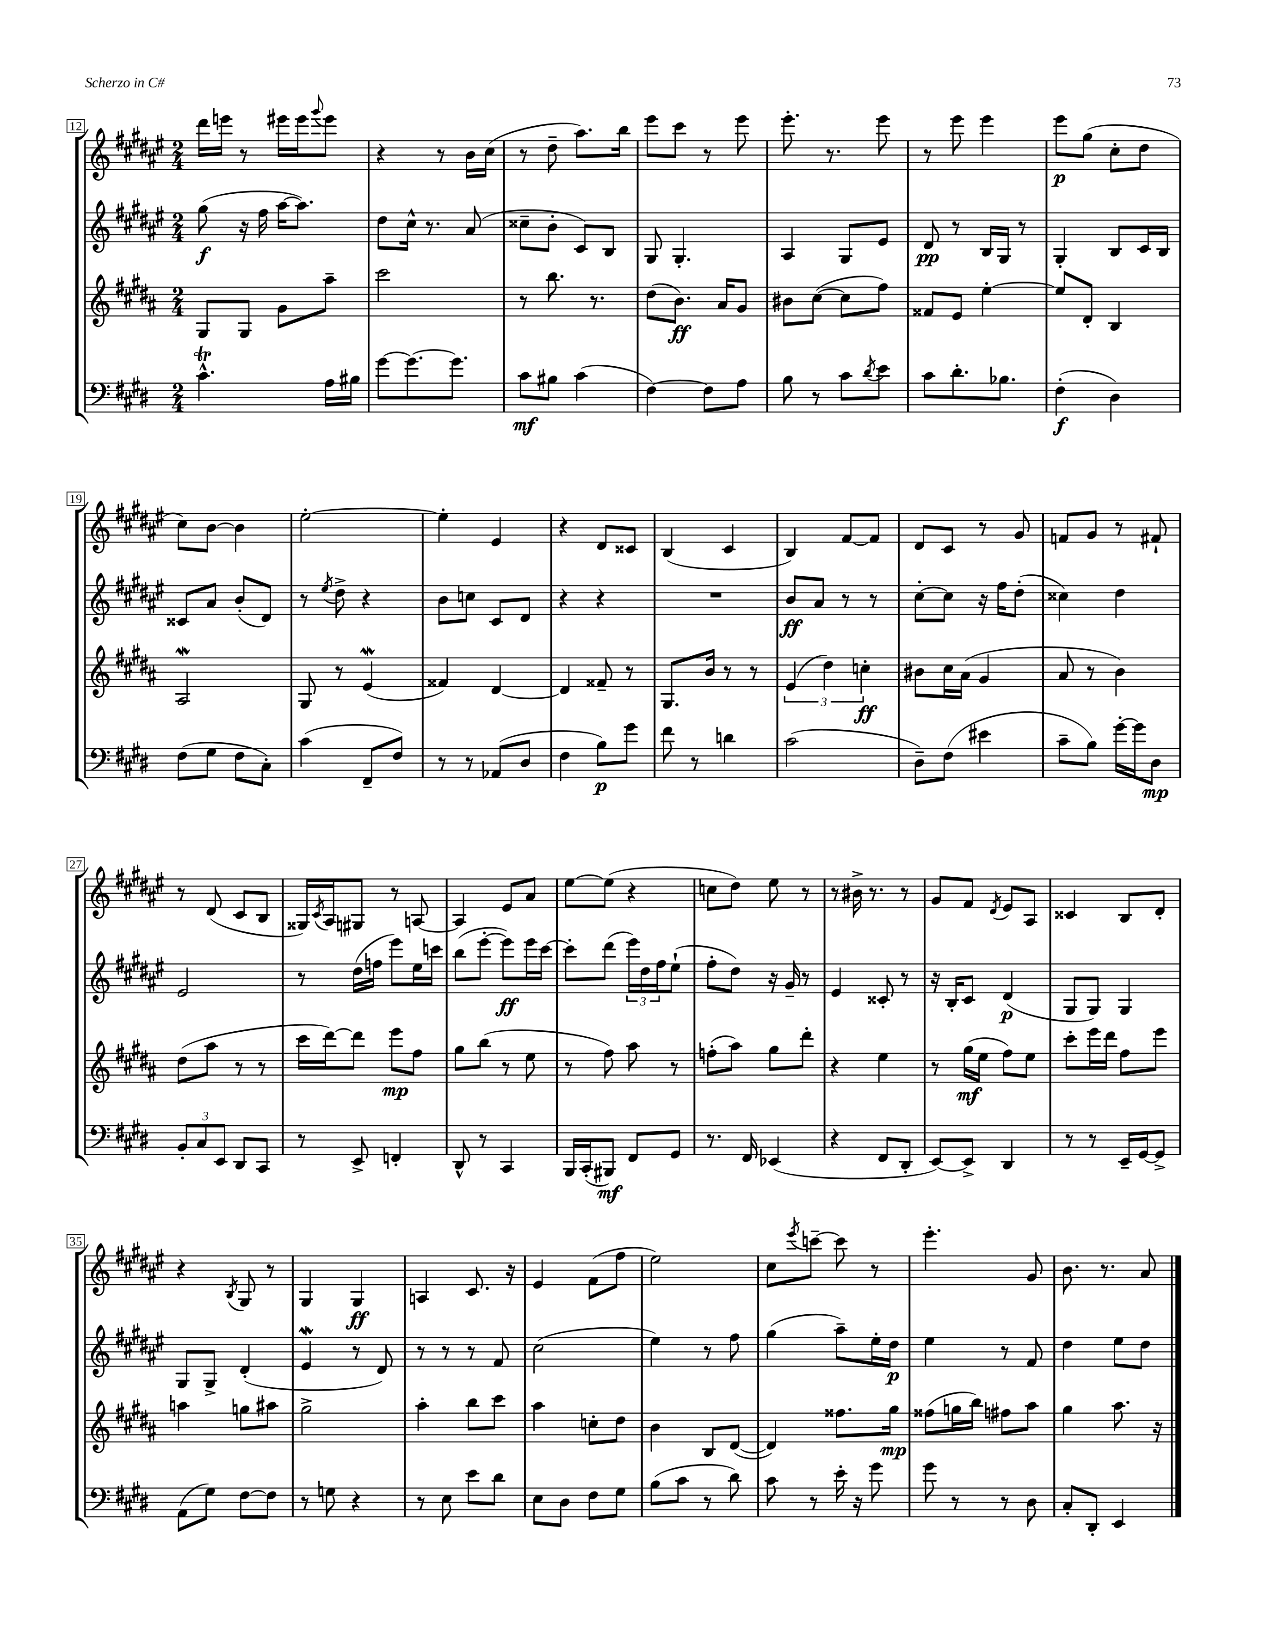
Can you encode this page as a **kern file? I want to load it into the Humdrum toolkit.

**kern	**dynam	**kern	**dynam	**kern	**dynam	**kern	**dynam
*part4	*part4	*part3	*part3	*part2	*part2	*part1	*part1
*staff4	*staff4	*staff3	*staff3	*staff2	*staff2	*staff1	*staff1
*clefF4	*	*clefG2	*	*clefG2	*	*clefG2	*
*k[f#c#g#d#]	*	*k[f#c#g#d#a#]	*	*k[f#c#g#d#a#e#]	*	*k[f#c#g#d#a#e#]	*
*M2/4	*	*M2/4	*	*M2/4	*	*M2/4	*
=12	=12	=12	=12	=12	=12	=12	=12
4.c#T^^\	.	8G#/L	.	(8gg#\	f	16ddd#\LL	.
.	.	.	.	.	.	16eeen\JJ	.
.	.	8G#/J	.	16r	.	8r	.
.	.	.	.	16ff#\	.	.	.
.	.	8g#\L	.	[16aa#\KL	.	16eee#X\LL	.
.	.	.	.	8.aa#\J])	.	16eee#\J	.
.	.	.	.	.	.	8qqggg#/	.
16A\LL	.	8aa#~\J	.	.	.	8eee#\J	.
16B#X\JJ	.	.	.	.	.	.	.
=13	=13	=13	=13	=13	=13	=13	=13
[8g#\L	.	2ccc#\	.	8dd#\L	.	4r	.
8.g#\_	.	.	.	16cc#^^\Jk	.	.	.
.	.	.	.	8.r	.	.	.
.	.	.	.	.	.	8r	.
8.g#\J]	.	.	.	.	.	.	.
.	.	.	.	(8a#/	.	16b\LL	.
.	.	.	.	.	.	(16cc#\JJ	.
=14	=14	=14	=14	=14	=14	=14	=14
8c#\L	mf	8r	.	8cc##X~\L	.	8r	.
8B#X\J	.	8.bb\	.	8b'\J	.	8dd#~\	.
(4c#\	.	.	.	8c#/L)	.	8.aa#\L)	.
.	.	8.r	.	.	.	.	.
.	.	.	.	8B/J	.	.	.
.	.	.	.	.	.	16bb\Jk	.
=15	=15	=15	=15	=15	=15	=15	=15
[4F#\)	.	(8dd#\L	.	8G#/	.	8eee#\L	.
.	.	8.b\J)	ff	4.G#'/	.	8ccc#\J	.
8F#\L]	.	.	.	.	.	8r	.
.	.	16a#/KL	.	.	.	.	.
8A\J	.	8g#/J	.	.	.	8eee#\	.
=16	=16	=16	=16	=16	=16	=16	=16
8B\	.	8b#X\L	.	4A#/	.	8.eee#'\	.
8r	.	([8cc#\J	.	.	.	.	.
.	.	.	.	.	.	8.r	.
8c#\L	.	8cc#\L]	.	8G#/L	.	.	.
8qd#/	.	.	.	.	.	.	.
8e\J	.	8ff#\J)	.	8e#/J	.	8eee#\	.
=17	=17	=17	=17	=17	=17	=17	=17
8c#\L	.	8f##X/L	.	8d#/	pp	8r	.
8.d#'\	.	8e/J	.	8r	.	8eee#\	.
.	.	[4ee'\	.	16B/LL	.	4eee#\	.
8.B-X\J	.	.	.	16G#/JJ	.	.	.
.	.	.	.	8r	.	.	.
=18	=18	=18	=18	=18	=18	=18	=18
(4F#'\	f	8ee/L]	.	4G#'/	.	8eee#\L	p
.	.	8d#'/J	.	.	.	(8gg#\J	.
4D#\)	.	4B/	.	8B/L	.	8cc#'\L	.
.	.	.	.	16c#/L	.	8dd#\J	.
.	.	.	.	16B/JJ	.	.	.
!!LO:LB:g=z
=19	=19	=19	=19	=19	=19	=19	=19
(8F#\L	.	2A#W/	.	8c##X/L	.	8cc#\L)	.
8G#\J	.	.	.	8a#/J	.	[8b\J	.
8F#\L	.	.	.	(8b'/L	.	4b\]	.
8C#'\J)	.	.	.	8d#/J)	.	.	.
=20	=20	=20	=20	=20	=20	=20	=20
(4c#\	.	8G#/	.	8r	.	[2ee#'\	.
.	.	.	.	8qee#/	.	.	.
.	.	8r	.	8dd#^\	.	.	.
8FF#~/L	.	(4ew/	.	4r	.	.	.
8F#/J)	.	.	.	.	.	.	.
=21	=21	=21	=21	=21	=21	=21	=21
8r	.	4f##X/)	.	8b\L	.	4ee#'\]	.
8r	.	.	.	8ccn\J	.	.	.
(8AA-X/L	.	[4d#/	.	8c#/L	.	4e#/	.
8D#/J	.	.	.	8d#/J	.	.	.
=22	=22	=22	=22	=22	=22	=22	=22
4F#\	.	4d#/]	.	4r	.	4r	.
8B\L)	p	8f##X~/	.	4r	.	8d#/L	.
8g#\J	.	8r	.	.	.	8c##X/J	.
=23	=23	=23	=23	=23	=23	=23	=23
8f#\	.	8.G#/L	.	2r	.	(4B/	.
8r	.	.	.	.	.	.	.
.	.	16b/Jk	.	.	.	.	.
4dn\	.	8r	.	.	.	4c#/	.
.	.	8r	.	.	.	.	.
=24	=24	=24	=24	=24	=24	=24	=24
(2c#\	.	(6e/	.	8b/L	ff	4B/)	.
.	.	.	.	8a#/J	.	.	.
.	.	6dd#\)	.	.	.	.	.
.	.	.	.	8r	.	[8f#/L	.
.	.	6ccn'\	ff	.	.	.	.
.	.	.	.	8r	.	8f#/J]	.
=25	=25	=25	=25	=25	=25	=25	=25
8D#~\L)	.	8b#X\L	.	[8cc#'\L	.	8d#/L	.
(8F#\J	.	16cc#\L	.	8cc#\J]	.	8c#/J	.
.	.	(16a#\JJ	.	.	.	.	.
4e#X\	.	4g#/	.	16r	.	8r	.
.	.	.	.	16ff#\KL	.	.	.
.	.	.	.	(8dd#'\J	.	8g#/	.
=26	=26	=26	=26	=26	=26	=26	=26
8c#~\L	.	8a#/	.	4cc##X\)	.	8fn/L	.
8B\J)	.	8r	.	.	.	8g#/J	.
[16g#'\LL	.	4b\)	.	4dd#\	.	8r	.
16g#\J]	.	.	.	.	.	.	.
8D#\J	mp	.	.	.	.	8f#X`/	.
!!LO:LB:g=z
=27	=27	=27	=27	=27	=27	=27	=27
12BB'/L	.	(8dd#\L	.	2e#/	.	8r	.
12C#/	.	.	.	.	.	.	.
.	.	8aa#\J	.	.	.	(8d#/	.
12EE/J	.	.	.	.	.	.	.
8DD#/L	.	8r	.	.	.	8c#/L	.
8CC#/J	.	8r	.	.	.	8B/J	.
=28	=28	=28	=28	=28	=28	=28	=28
8r	.	16ccc#\LL	.	8r	.	16G##X/LL)	.
.	.	.	.	.	.	8qc#/	.
.	.	[16ddd#\J)	.	.	.	16A#/J	.
8EE^/	.	8ddd#\J]	.	(16dd#\LL	.	8G#X/J	.
.	.	.	.	16ffn\JJ	.	.	.
4FFn'/	.	8eee\L	mp	8eee#\L)	.	8r	.
.	.	8ff#\J	.	16ee#\L	.	[8An/	.
.	.	.	.	16cccn\JJ	.	.	.
=29	=29	=29	=29	=29	=29	=29	=29
8DD#^^/	.	8gg#\L	.	(8bb\L	.	4A/]	.
8r	.	(8bb\J	.	[8eee#'\J	.	.	.
4CC#/	.	8r	.	8eee#\L])	ff	8e#/L	.
.	.	8ee\	.	16eee#\L	.	8a#/J	.
.	.	.	.	[16ccc#\JJ	.	.	.
=30	=30	=30	=30	=30	=30	=30	=30
16BBB/LL	.	8r	.	8ccc#'\L]	.	[8ee#\L	.
(16CC#'/J	.	.	.	.	.	.	.
8BBB#X/J)	mf	8ff#\)	.	(8ddd#\J	.	(8ee#\J]	.
8FF#/L	.	8aa#\	.	24eee#\LL)	.	4r	.
.	.	.	.	24dd#\	.	.	.
.	.	.	.	24ff#\J	.	.	.
8GG#/J	.	8r	.	(8ee#`\J	.	.	.
=31	=31	=31	=31	=31	=31	=31	=31
8.r	.	(8ffn'\L	.	8ff#'\L	.	8ccn\L	.
.	.	8aa#\J)	.	8dd#\J)	.	8dd#\J)	.
16FF#/	.	.	.	.	.	.	.
(4EE-X/	.	8gg#\L	.	16r	.	8ee#\	.
.	.	.	.	16g#~/	.	.	.
.	.	8ddd#'\J	.	8r	.	8r	.
=32	=32	=32	=32	=32	=32	=32	=32
4r	.	4r	.	4e#/	.	8r	.
.	.	.	.	.	.	16b#X^\	.
.	.	.	.	.	.	8.r	.
8FF#/L	.	4ee\	.	8c##X'/	.	.	.
8DD#'/J	.	.	.	8r	.	8r	.
=33	=33	=33	=33	=33	=33	=33	=33
[8EE/L)	.	8r	.	16r	.	8g#/L	.
.	.	.	.	16B'/KL	.	.	.
8EE^/J]	.	(16gg#\LL	mf	8c#/J	.	8f#/J	.
.	.	16ee\JJ	.	.	.	.	.
.	.	.	.	.	.	8qd#/	.
4DD#/	.	8ff#\L)	.	(4d#/	p	8e#/L	.
.	.	8ee\J	.	.	.	8A#/J	.
=34	=34	=34	=34	=34	=34	=34	=34
8r	.	8ccc#'\L	.	8G#/L	.	4c##X/	.
8r	.	16eee\L	.	8G#/J)	.	.	.
.	.	16ddd#\JJ	.	.	.	.	.
16EE~/LL	.	8ff#\L	.	4G#/	.	8B/L	.
[16GG#/J	.	.	.	.	.	.	.
8GG#^/J]	.	8eee\J	.	.	.	8d#'/J	.
!!LO:LB:g=z
=35	=35	=35	=35	=35	=35	=35	=35
(8AA\L	.	4aan\	.	8G#/L	.	4r	.
8G#\J)	.	.	.	8G#^/J	.	.	.
.	.	.	.	.	.	8qB/	.
[8F#\L	.	8ggn\L	.	(4d#'/	.	8G#/	.
8F#\J]	.	8aa#X\J	.	.	.	8r	.
=36	=36	=36	=36	=36	=36	=36	=36
8r	.	2gg#^\	.	4e#W/	.	4G#/	.
8Gn\	.	.	.	.	.	.	.
4r	.	.	.	8r	.	4G#/	ff
.	.	.	.	8d#/)	.	.	.
=37	=37	=37	=37	=37	=37	=37	=37
8r	.	4aa#'\	.	8r	.	4An/	.
8E\	.	.	.	8r	.	.	.
8e\L	.	8bb\L	.	8r	.	8.c#/	.
8d#\J	.	8ccc#\J	.	8f#/	.	.	.
.	.	.	.	.	.	16r	.
=38	=38	=38	=38	=38	=38	=38	=38
8E\L	.	4aa#\	.	(2cc#\	.	4e#/	.
8D#\J	.	.	.	.	.	.	.
8F#\L	.	8ccn'\L	.	.	.	(8f#\L	.
8G#\J	.	8dd#\J	.	.	.	8ff#\J	.
=39	=39	=39	=39	=39	=39	=39	=39
(8B\L	.	4b\	.	4ee#\)	.	2ee#\)	.
8c#\J	.	.	.	.	.	.	.
8r	.	8B/L	.	8r	.	.	.
8d#\)	.	([8d#/J	.	8ff#\	.	.	.
=40	=40	=40	=40	=40	=40	=40	=40
8c#\	.	4d#/])	.	(4gg#\	.	8cc#\L	.
.	.	.	.	.	.	8qeee#/	.
8r	.	.	.	.	.	[8cccn~\J	.
16e'\	.	8.ff##X\L	.	8aa#~\L)	.	8ccc\]	.
16r	.	.	.	.	.	.	.
8g#\	.	.	.	16ee#'\L	.	8r	.
.	.	16gg#\Jk	mp	16dd#\JJ	p	.	.
=41	=41	=41	=41	=41	=41	=41	=41
8g#\	.	(8ff##X\L	.	4ee#\	.	4.eee#'\	.
8r	.	16ggn\L	.	.	.	.	.
.	.	16bb\JJ)	.	.	.	.	.
8r	.	8ff#X\L	.	8r	.	.	.
8D#\	.	8aa#\J	.	8f#/	.	8g#/	.
=42	=42	=42	=42	=42	=42	=42	=42
8C#'/L	.	4gg#\	.	4dd#\	.	8.b\	.
8DD#'/J	.	.	.	.	.	.	.
.	.	.	.	.	.	8.r	.
4EE/	.	8.aa#\	.	8ee#\L	.	.	.
.	.	.	.	8dd#\J	.	8a#/	.
.	.	16r	.	.	.	.	.
==	==	==	==	==	==	==	==
*-	*-	*-	*-	*-	*-	*-	*-
